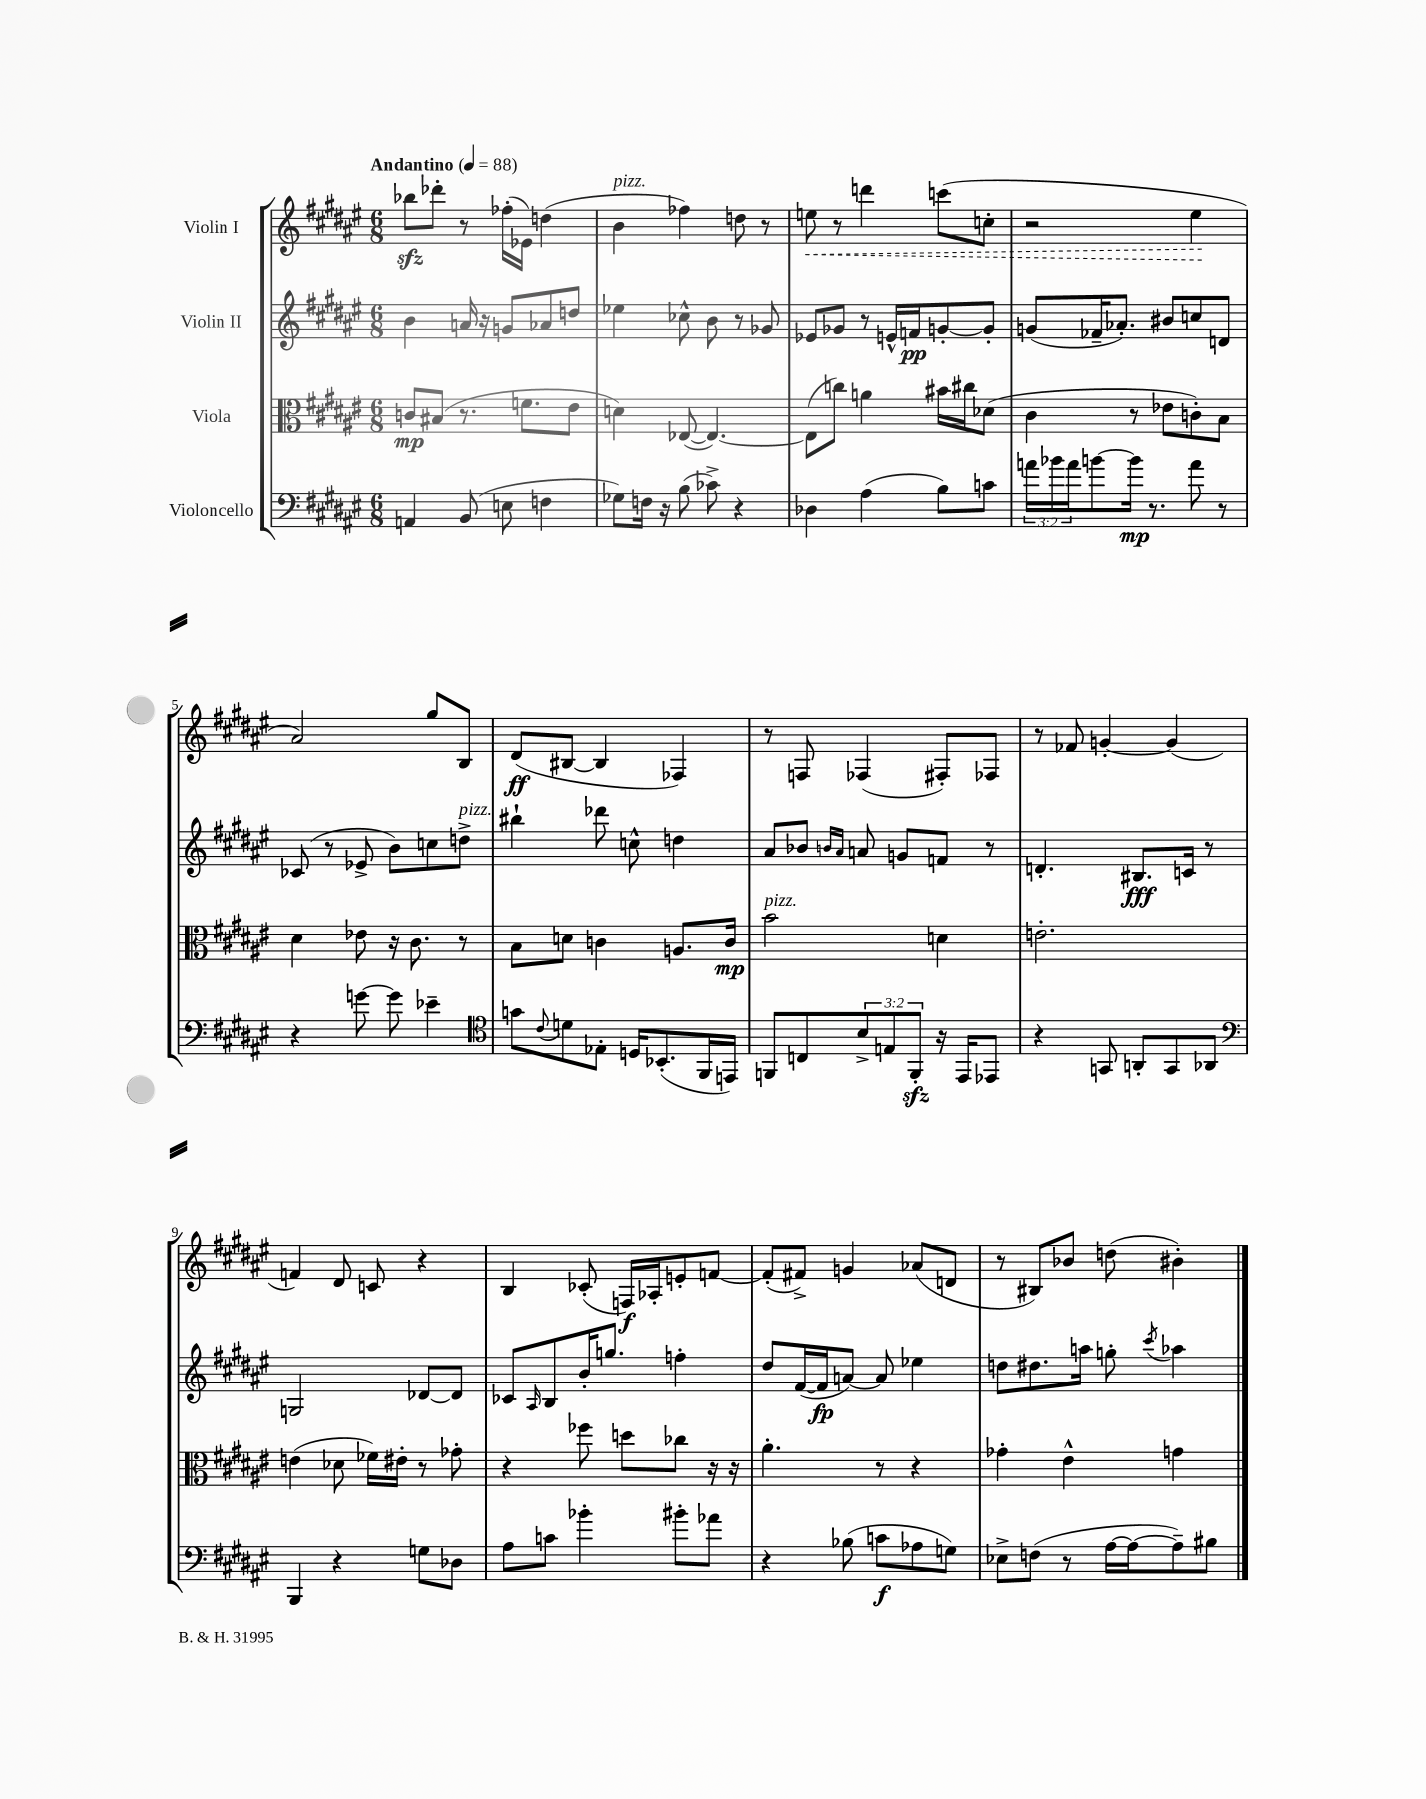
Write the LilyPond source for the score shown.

<<
\new StaffGroup <<
\new Staff = "s0" \with { instrumentName = "Violin I" } {
    \clef treble \key fis \major \numericTimeSignature \time 6/8 \tempo "Andantino" 4 = 88
    bes''8\sfz des'''8-. r8 fes''16-.( ees'16) d''4( |
    b'4^\markup { \italic "pizz." } fes''4) d''8 r8 |
    \once \override Hairpin.style = #'dashed-line e''8\< r8 d'''4 c'''8( c''8-. |
    r2 eis''4\! |
    ais'2) gis''8 b8 |
    dis'8\ff( bis8~ bis4 fes4) |
    r8 f8 fes4( fis8-.) fes8 |
    r8 fes'8 g'4~-. g'4( |
    f'4) dis'8 c'8 r4 |
    b4 ces'8-.( f16\f) aes16-. e'8-. f'8~ |
    f'8-.( fis'8->) g'4 aes'8( d'8 |
    r8 bis8) bes'8 d''8( bis'4-.) \bar "|." |
}
\new Staff = "s1" \with { instrumentName = "Violin II" } {
    \clef treble \key fis \major \numericTimeSignature \time 6/8
    b'4 a'16 r16 g'8 aes'8 d''8 |
    ees''4 ces''8-^ b'8 r8 ges'8 |
    ees'8 ges'8 r8 e'16-^ f'16\pp g'8~-. g'8-. |
    g'8( fes'16-- aes'8.-.) bis'8 c''8 d'8 |
    ces'8( r8 ees'8-> b'8) c''8 d''8->^\markup { \italic "pizz." } |
    bis''4-! des'''8 c''8-^ d''4 |
    ais'8 bes'8 \grace { b'16 ais'16 } a'8 g'8 f'8 r8 |
    d'4.-. bis8.\fff c'16 r8 |
    g2 des'8~ des'8 |
    ces'8 \grace { ais16 } b8 b'16-. g''8. f''4-. |
    dis''8 fis'16~( fis'16\fp a'8~) a'8 ees''4 |
    d''8 dis''8. a''16 g''8-. \acciaccatura { cis'''8 } aes''4 \bar "|." |
}
\new Staff = "s2" \with { instrumentName = "Viola" } {
    \clef alto \key fis \major \numericTimeSignature \time 6/8
    c'8\mp bis8( r8. f'8. eis'8 |
    d'4) ees8~( ees4.~) |
    ees8( c''8) a'4 bis'16 cis''16 des'8( |
    cis'4 r8 ees'8 c'8-.) b8 |
    dis'4 ees'8 r16 cis'8. r8 |
    b8 d'8 c'4 a8. c'16\mp |
    b'2^\markup { \italic "pizz." } d'4 |
    e'2.-. |
    e'4( des'8 fes'16) eis'16-. r8 ges'8-. |
    r4 fes''8 d''8 ces''8 r16 r16 |
    ais'4.-. r8 r4 |
    ges'4-. eis'4-^ g'4 \bar "|." |
}
\new Staff = "s3" \with { instrumentName = "Violoncello" } {
    \clef bass \key fis \major \numericTimeSignature \time 6/8 \override Staff.TupletNumber.text = #tuplet-number::calc-fraction-text
    a,4 b,8( e8 f4 |
    ges8) f16 r16 b8( ces'8->) r4 |
    des4 ais4( b8) c'8 |
    \tuplet 3/2 { a'16 bes'16 a'16 } b'8~ b'16\mp r8. a'8 r8 |
    r4 g'8~ g'8 ees'4-- |
    \clef tenor g'8 \appoggiatura { cis'8 } d'8 ees8-. d16 bes,8.-.( fis,16 e,16) |
    f,8 c8 \tuplet 3/2 { b8-> e8 f,8-.\sfz } r16 eis,16 ees,8 |
    r4 g,8 a,8-. g,8 aes,8 |
    \clef bass b,,4 r4 g8 des8 |
    ais8 c'8 bes'4-. bis'8-. aes'8 |
    r4 bes8( c'8\f aes8 g8) |
    ees8-> f8( r8 ais16~ ais16~ ais8--) bis8 \bar "|." |
}
>>
>>
